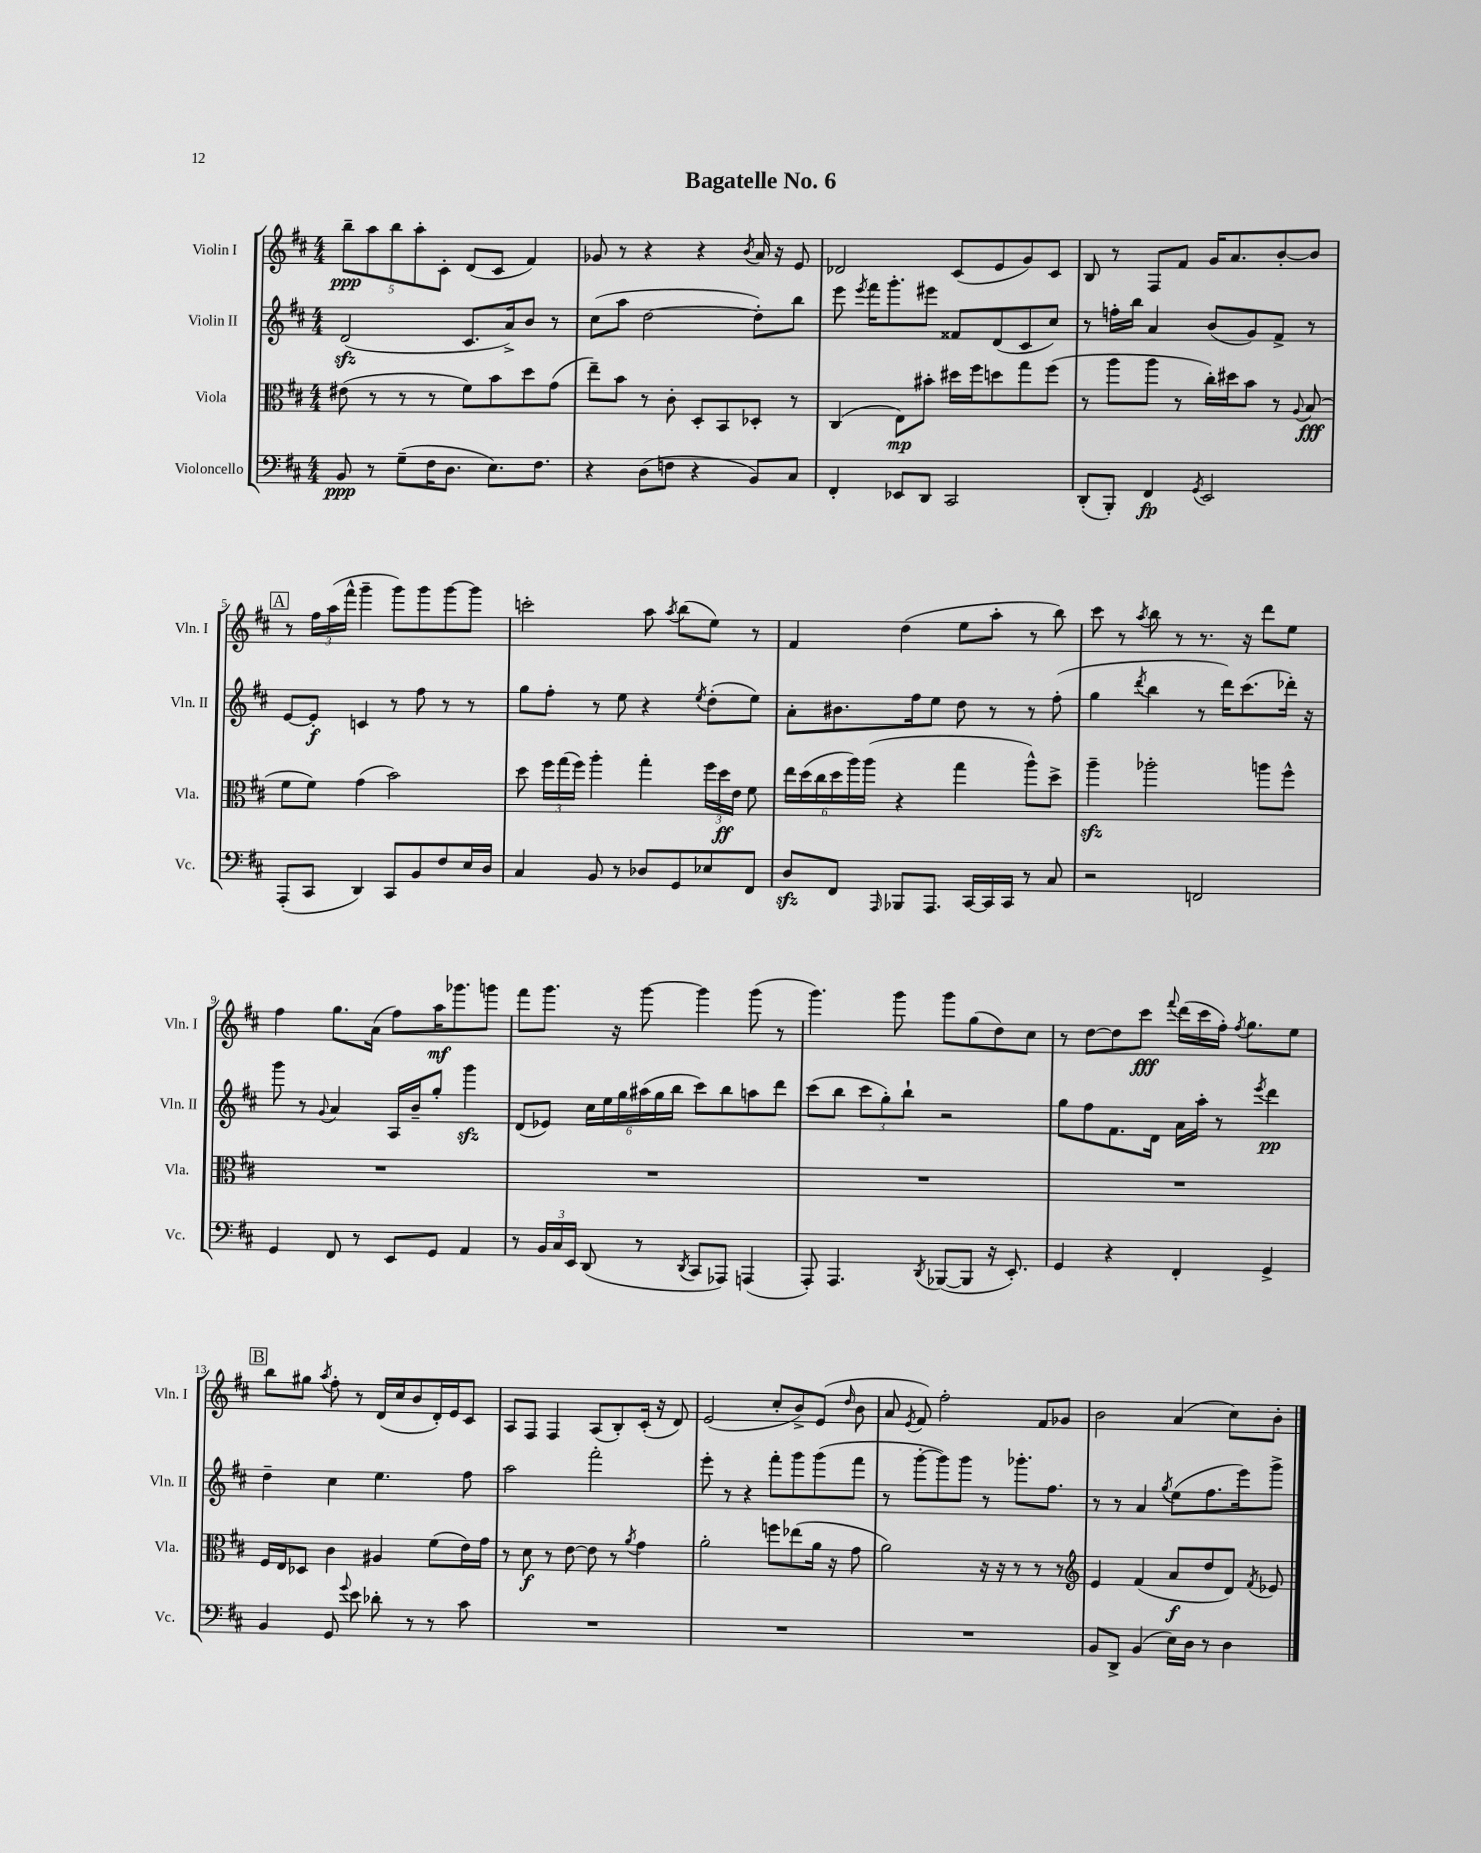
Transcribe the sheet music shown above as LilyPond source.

\header { title = "Bagatelle No. 6" }
<<
\new StaffGroup <<
\new Staff = "s0" \with { instrumentName = "Violin I" shortInstrumentName = "Vln. I" } {
    \clef treble \key d \major \numericTimeSignature \time 4/4
    \autoBeamOff \tuplet 5/4 { b''8[--\ppp a''8 b''8 a''8-. cis'8]-. } d'8[( cis'8] fis'4) |
    ges'8 r8 r4 r4 \acciaccatura { b'8 } a'16 r16 e'8 |
    des'2 cis'8[( e'8 g'8) cis'8] |
    b8 r8 fis8[ fis'8] g'16[ a'8. b'8~-. b'8] |
    \mark \markup { \box "A" } r8 \tuplet 3/2 { fis''16[ a''16( fis'''16]-^ } g'''4-- g'''8[) g'''8 g'''8~ g'''8] |
    c'''2-. a''8 \acciaccatura { a''8 } b''8[( e''8]) r8 |
    fis'4 d''4( e''8[ a''8]-. r8 b''8) |
    cis'''8 r8 \acciaccatura { a''8 } b''8 r8 r8. r16 d'''8[ e''8] |
    fis''4 g''8.[ a'16]( fis''8[) a''16\mf ges'''8. g'''8] |
    fis'''8[ g'''8.] r16 g'''8~ g'''4 g'''8( r8 |
    g'''4.) g'''8 g'''8[ g''8( d''8) cis''8] |
    r8 d''8[~ d''8 cis'''8]\fff \appoggiatura { fis'''8 } d'''16[( cis'''16 fis''16]-.) \acciaccatura { fis''8 } g''8.[ e''8] |
    \mark \markup { \box "B" } b''8[ gis''8] \acciaccatura { a''8 } fis''8-. r8 d'16[( cis''16 b'8 d'16-.) e'16 cis'8] |
    a8[ fis8] fis4 a8[( b8-.) cis'16]-.( r16 d'8) |
    e'2( cis''8[-. b'8->) e'8]( \grace { d''16 } b'8 |
    a'8 \acciaccatura { e'8 } fis'8) fis''2-. fis'8[ ges'8] |
    b'2 a'4( cis''8[) b'8]-. \bar "|." |
}
\new Staff = "s1" \with { instrumentName = "Violin II" shortInstrumentName = "Vln. II" } {
    \clef treble \key d \major \numericTimeSignature \time 4/4
    \autoBeamOff d'2\sfz( cis'8.[ a'16->) b'8] r8 |
    cis''8[( a''8] d''2~ d''8[-.) b''8] |
    e'''8 \acciaccatura { e'''8 } fis'''16[ g'''8.-. eis'''8] fisis'8[ d'8( cis'8 cis''8]) |
    r8 f''16[-. b''16] a'4 b'8[( g'8) fis'8]-> r8 |
    \mark \markup { \box "A" } e'8[~ e'8]-.\f c'4 r8 fis''8 r8 r8 |
    g''8[ fis''8]-. r8 e''8 r4 \acciaccatura { e''8 } d''8[-.( e''8]) |
    a'8[-. bis'8. fis''16 e''8] d''8 r8 r8 fis''8-.( |
    g''4 \acciaccatura { d'''8 } b''4 r8 d'''16[) cis'''8.( des'''16]-.) r16 |
    g'''8 r8 \appoggiatura { g'8 } a'4 a16[ b'16-- g''8]-. g'''4\sfz |
    d'8[( ees'8]) \tuplet 6/4 { cis''16[ e''16 g''16 ais''16( g''16 b''16] } cis'''8[) b''8 a''8 d'''8] |
    cis'''8[( b''8] \tuplet 3/2 { cis'''8[ g''8-.) b''8]-! } r2 |
    g''8[ fis''8 fis'8. d'16] a'16[ a''16]-. r8 \acciaccatura { e'''8 } d'''4\pp |
    \mark \markup { \box "B" } d''4-- cis''4 e''4. fis''8 |
    a''2 fis'''2-. |
    e'''8-. r8 r4 fis'''8[-. g'''8 g'''8( fis'''8] |
    r8 g'''8[~-. g'''8) g'''8] r8 ges'''8.[-. fis''8.] |
    r8 r8 a'4 \acciaccatura { g''8 } e''8[( fis''8. e'''16) g'''8]-> \bar "|." |
}
\new Staff = "s2" \with { instrumentName = "Viola" shortInstrumentName = "Vla." } {
    \clef alto \key d \major \numericTimeSignature \time 4/4
    \autoBeamOff eis'8( r8 r8 r8 fis'8[) b'8 d''8 g'8]( |
    e''8[--) b'8] r8 cis'8-. d8[-. b,8 des8]-. r8 |
    cis4( e8[\mp) bis'8]-. dis''16[ fis''16 d''8 g''8 fis''8]( |
    r8 a''8[ a''8] r8 cis''16[-.) dis''16 b'8] r8 \appoggiatura { a8 } b8\fff( |
    \mark \markup { \box "A" } fis'8[ fis'8]) g'4( b'2) |
    d''8 \tuplet 3/2 { fis''16[ g''16( fis''16]) } a''4-. g''4-. \tuplet 3/2 { fis''16[ d''16\ff e'16] } fis'8 |
    \tuplet 6/4 { e''16[ d''16( cis''16 d''16 a''16) a''16]( } r4 g''4 a''8[-^) d''8]-> |
    a''4--\sfz aes''2-. a''8[ fis''8]-^ |
    R1 |
    R1 |
    R1 |
    R1 |
    \mark \markup { \box "B" } fis16[ e16 des8] cis'4 ais4 fis'8[( e'16) g'16] |
    r8 d'8\f r8 e'8~ e'8 r8 \acciaccatura { a'8 } g'4 |
    a'2-. f''8[ ees''8( a'16] r16 g'8 |
    a'2) r16 r16 r8 r8 r8 |
    \clef treble e'4 fis'4( a'8[\f d''8 d'8]) \acciaccatura { fis'8 } ees'8 \bar "|." |
}
\new Staff = "s3" \with { instrumentName = "Violoncello" shortInstrumentName = "Vc." } {
    \clef bass \key d \major \numericTimeSignature \time 4/4
    \autoBeamOff b,8\ppp r8 g8[--( fis16 d8.] e8.[) fis8.] |
    r4 d8[( f8] r4 b,8[) cis8] |
    fis,4-. ees,8[ d,8] cis,2 |
    d,8[-.( b,,8]-.) fis,4\fp \acciaccatura { g,8 } e,2 |
    \mark \markup { \box "A" } a,,8[-.( cis,8] d,4) cis,8[ b,8 fis8 e16 d16] |
    cis4 b,8 r8 des8[ g,8 ees8 fis,8] |
    d8[\sfz fis,8] \grace { a,,16 } bes,,8[ a,,8.] cis,16[~ cis,16 cis,16] r8 cis8 |
    r2 f,2 |
    g,4 fis,8 r8 e,8[ g,8] a,4 |
    r8 \tuplet 3/2 { b,16[ cis16 e,16] } d,8( r8 \acciaccatura { d,8 } cis,8[ aes,,8]) a,,4( |
    a,,8-.) a,,4. \acciaccatura { d,8 } bes,,8[~( bes,,8] r16 e,8.-.) |
    g,4 r4 fis,4-. g,4-> |
    \mark \markup { \box "B" } b,4 g,8 \appoggiatura { g'8 } e'8 des'8-. r8 r8 cis'8 |
    R1 |
    R1 |
    R1 |
    b,8[ d,8]-> b,4( e16[) d16] r8 d4 \bar "|." |
}
>>
>>
